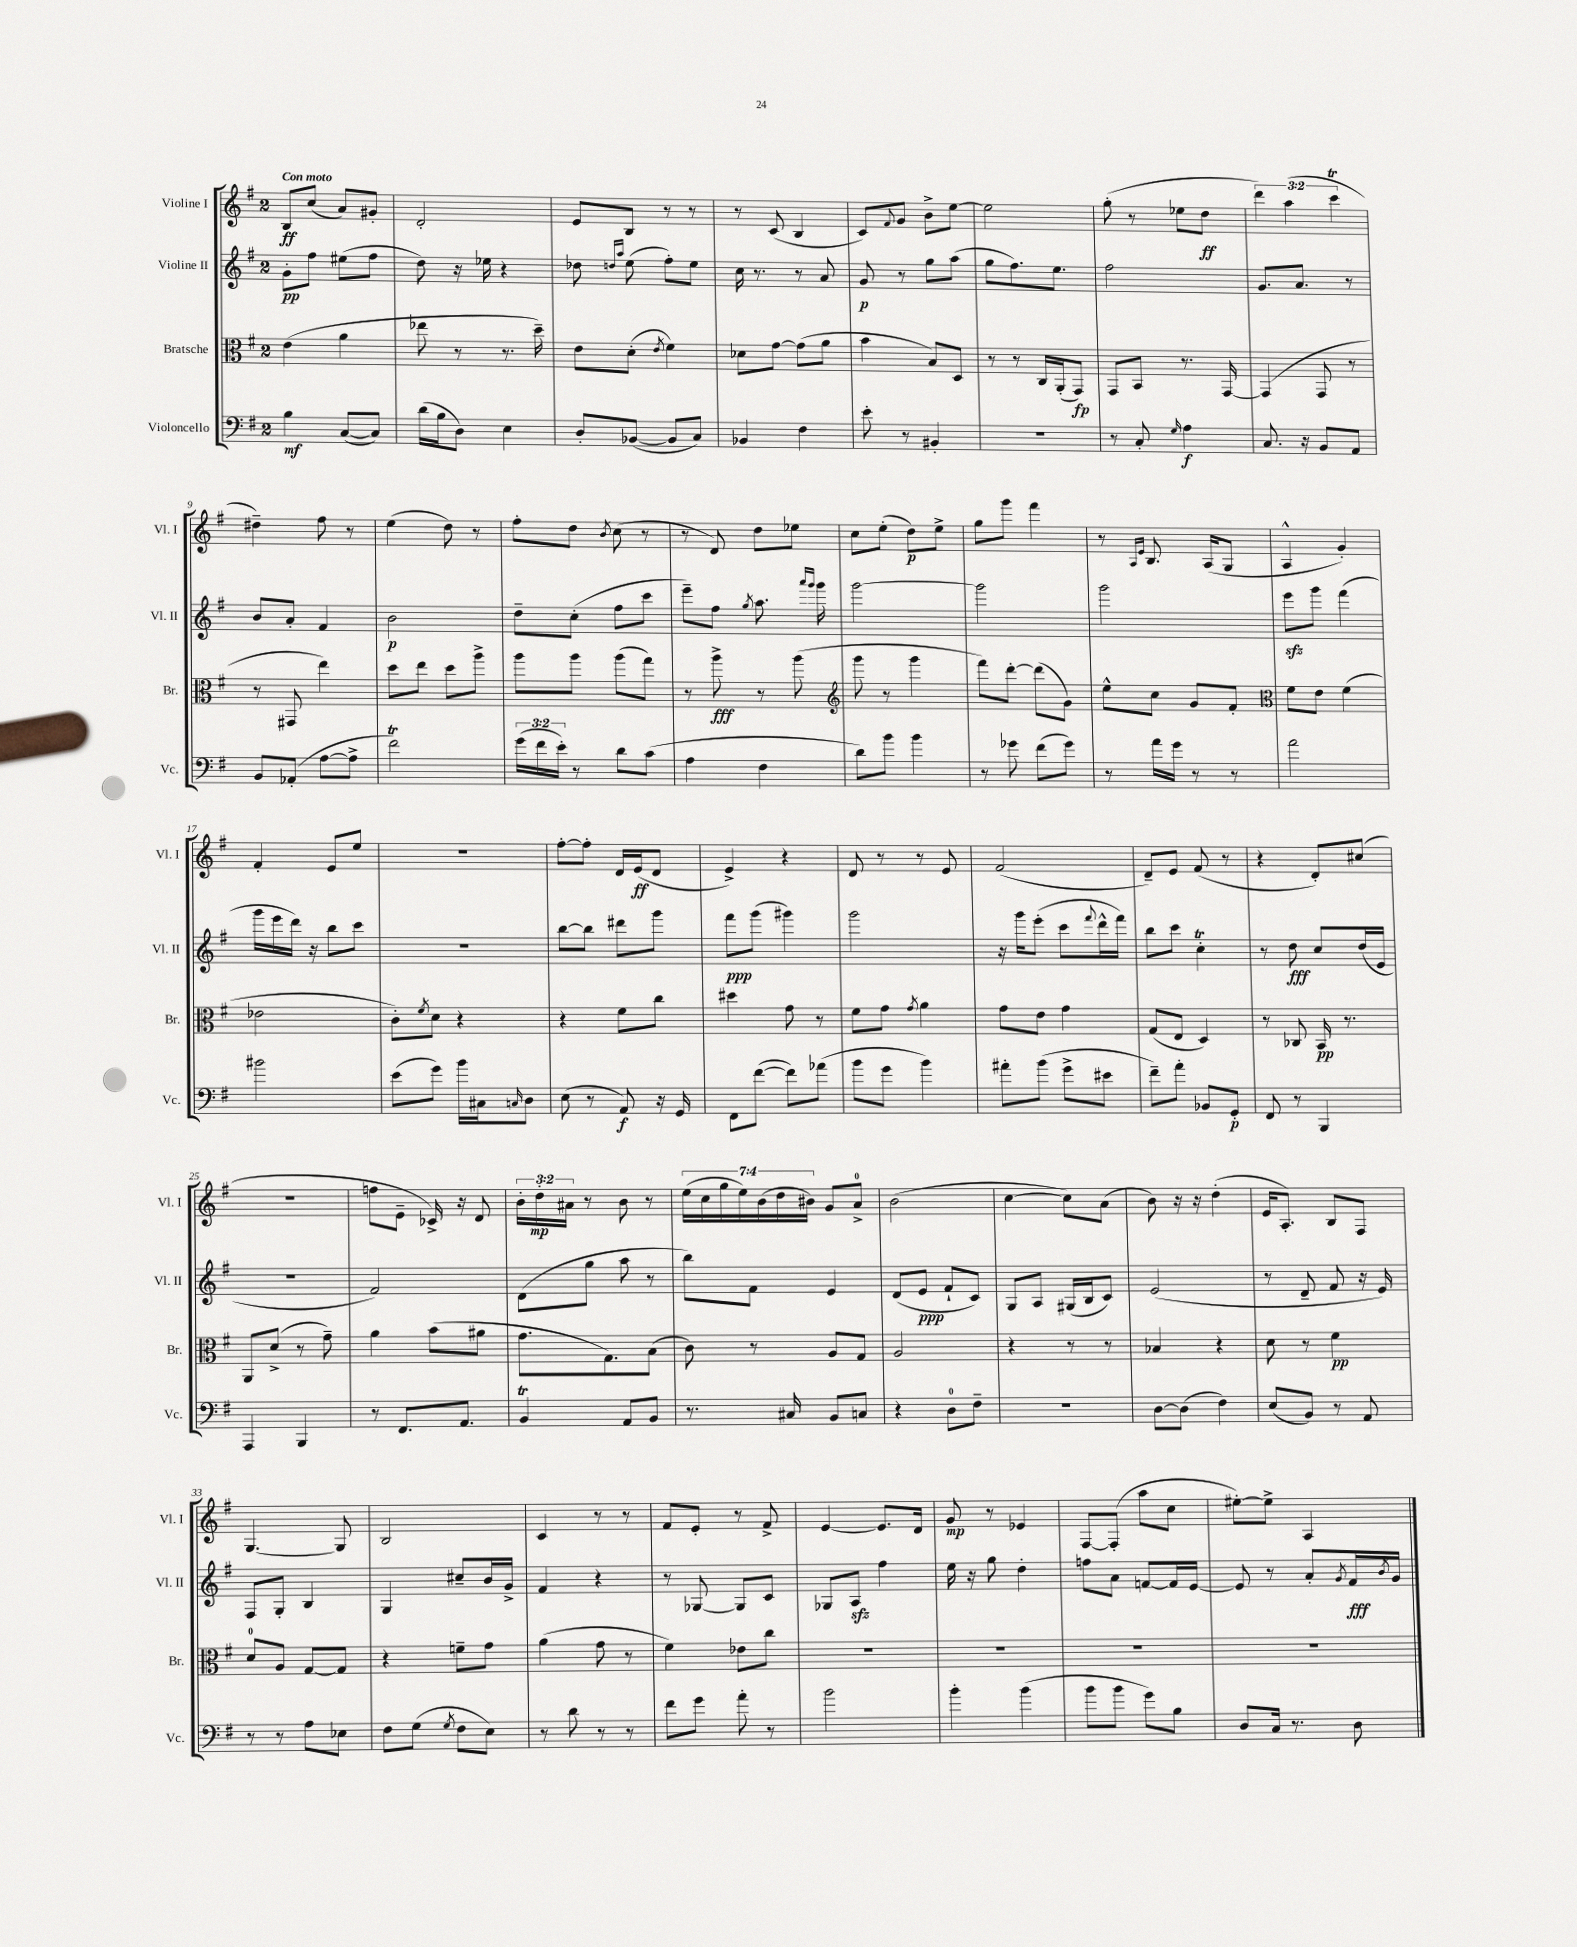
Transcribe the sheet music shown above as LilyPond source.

<<
\new StaffGroup <<
\new Staff = "s0" \with { instrumentName = "Violine I" shortInstrumentName = "Vl. I" } {
    \clef treble \key g \major \once \override Staff.TimeSignature.style = #'single-digit \time 2/4 \override Staff.TupletNumber.text = #tuplet-number::calc-fraction-text \tempo "Con moto"
    b8\ff c''8( a'8) gis'8-. |
    d'2-. |
    e'8 b8 r8 r8 |
    r8 c'8( b4 |
    c'8) \appoggiatura { fis'8 } g'8 b'8-> e''8~ |
    e''2 |
    g''8-.( r8 ees''8 d''8\ff |
    \tuplet 3/2 { d'''4) a''4( c'''4\trill } |
    dis''4--) fis''8 r8 |
    e''4( d''8) r8 |
    fis''8-. d''8 \acciaccatura { b'8 } c''8( r8 |
    r8 d'8) d''8 ees''8 |
    c''8 e''8-.( d''8\p) e''8-> |
    g''8 g'''8 fis'''4 |
    r8 \grace { a16 e'16 } b8. a16( g8 |
    a4-^ g'4-.) |
    fis'4-. e'8 e''8 |
    R2 |
    fis''8~-. fis''8-. d'16 e'16\ff( d'8 |
    e'4->) r4 |
    d'8 r8 r8 e'8 |
    fis'2( |
    d'8--) e'8 fis'8( r8 |
    r4 d'8-.) cis''8( |
    r2 |
    f''8 e'8-- ces'16->) r16 d'8 |
    \tuplet 3/2 { b'16-. d''16-.\mp ais'16 } r8 b'8 r8 |
    \tuplet 7/4 { e''16( c''16 g''16 e''16) b'16( d''16 bis'16) } g'8 a'8-0-> |
    b'2( |
    c''4~ c''8) a'8( |
    b'8) r16 r16 d''4-.( |
    e'16 a8.-.) b8 fis8 |
    g4.~ g8 |
    b2 |
    c'4 r8 r8 |
    fis'8 e'8-. r8 fis'8-> |
    e'4~ e'8. d'16 |
    g'8\mp r8 ees'4 |
    fis8~ fis8-.( a''8 c''8 |
    eis''8~-.) eis''8-> a4 \bar "|." |
}
\new Staff = "s1" \with { instrumentName = "Violine II" shortInstrumentName = "Vl. II" } {
    \clef treble \key g \major \once \override Staff.TimeSignature.style = #'single-digit \time 2/4
    g'8-.\pp fis''8 eis''8( fis''8 |
    d''8) r16 ees''16 r4 |
    des''8 \grace { d''16 a''16 } e''8( fis''8-.) e''8 |
    c''16 r8. r8 a'8 |
    g'8\p r8 g''8 a''8( |
    g''8 fis''8.) e''8. |
    fis''2 |
    g'8. a'8. r8 |
    b'8 a'8-. fis'4 |
    b'2\p |
    d''8-- c''8-.( fis''8 c'''8 |
    e'''8--) fis''8 \acciaccatura { g''8 } a''8. \grace { a'''16 g'''16 } g'''16 |
    g'''2~ |
    g'''2 |
    g'''2 |
    e'''8\sfz g'''8 fis'''4( |
    g'''16 e'''16 d'''16) r16 b''8 c'''8 |
    r2 |
    b''8~ b''8 dis'''8 g'''8 |
    fis'''8\ppp g'''8( gis'''4) |
    g'''2 |
    r16 g'''16 e'''8-.( c'''8 \appoggiatura { fis'''8 } d'''16-^ fis'''16) |
    b''8 c'''8 c''4-.\trill |
    r8 d''8\fff c''8 d''16( e'16 |
    r2 |
    fis'2) |
    d'8( g''8 a''8 r8 |
    b''8) fis'8 e'4 |
    d'8( e'8\ppp fis'8-! c'8) |
    g8 a8 gis16( b16 c'8) |
    e'2( |
    r8 d'8-- fis'8 r16 e'16) |
    fis8 g8-. b4 |
    g4 cis''8-- b'16 g'16-> |
    fis'4 r4 |
    r8 ges8~ ges8 c'8 |
    ges8 a8\sfz fis''4 |
    e''16 r16 g''8 d''4-. |
    f''8 a'8 f'8~ f'16 e'16~ |
    e'8 r8 a'8-. \acciaccatura { g'8 } fis'16\fff \acciaccatura { b'8 } g'16 \bar "|." |
}
\new Staff = "s2" \with { instrumentName = "Bratsche" shortInstrumentName = "Br." } {
    \clef alto \key g \major \once \override Staff.TimeSignature.style = #'single-digit \time 2/4
    e'4( a'4 |
    ees''8 r8 r8. d''16--) |
    e'8 d'8-.( \acciaccatura { e'8 } fis'4) |
    des'8 g'8~ g'8( a'8 |
    b'4 b8) d8 |
    r8 r8 c16 a,16-.( g,8\fp) |
    g,8 b,8 r8. g,16~ |
    g,4( g,8 r8 |
    r8 gis,8 e''4) |
    d''8 e''8 d''8 a''8-> |
    a''8 a''8 a''8( g''8) |
    r8 a''8->\fff r8 a''8( |
    \clef treble g'''8 r8 g'''4 |
    fis'''8) d'''8~-. d'''8( g'8) |
    e''8-^ c''8 g'8 fis'8-. |
    \clef alto fis'8 e'8 fis'4( |
    ees'2 |
    c'8-.) \acciaccatura { fis'8 } d'8 r4 |
    r4 fis'8 c''8 |
    dis''4 g'8 r8 |
    fis'8 g'8 \acciaccatura { g'8 } a'4 |
    g'8 e'8 g'4 |
    g8( e8 d4) |
    r8 ces8 b,16\pp r8. |
    a,8 d'8->( r8 g'8--) |
    a'4 b'8( ais'8 |
    g'8. g8.) b8( |
    c'8) r8 a8 g8 |
    a2 |
    r4 r8 r8 |
    bes4 r4 |
    d'8 r8 fis'4\pp |
    d'8-0 a8 g8~ g8 |
    r4 f'8-- g'8 |
    a'4( g'8 r8 |
    fis'4) ees'8 c''8 |
    R2 |
    R2 |
    R2 |
    R2 \bar "|." |
}
\new Staff = "s3" \with { instrumentName = "Violoncello" shortInstrumentName = "Vc." } {
    \clef bass \key g \major \once \override Staff.TimeSignature.style = #'single-digit \time 2/4 \override Staff.TupletNumber.text = #tuplet-number::calc-fraction-text
    b4\mf c8~( c8) |
    d'16( b16 d8) e4 |
    d8-. bes,8~( bes,8 c8) |
    bes,4 fis4 |
    e'8-. r8 bis,4-. |
    R2 |
    r8 c8-. \grace { g16 } a4\f |
    c8. r16 b,8 a,8 |
    b,8 aes,8-.( a8~ a8-> |
    fis'2\trill) |
    \tuplet 3/2 { g'16( fis'16 e'16-.) } r8 d'8 c'8( |
    a4 fis4 |
    d'8) b'8 b'4 |
    r8 ges'8 fis'8( ges'8) |
    r8 a'16 g'16 r8 r8 |
    a'2 |
    bis'2 |
    e'8( g'8) b'16 cis16 \grace { c16 } d8 |
    e8( r8 a,8\f) r16 g,16 |
    fis,8 fis'8~( fis'8) aes'8( |
    b'8 g'8 b'4) |
    ais'8-. b'8( g'8-> eis'8 |
    fis'8--) a'8-. bes,8 g,8-.\p |
    fis,8 r8 b,,4 |
    a,,4 b,,4 |
    r8 fis,8. a,8. |
    b,4\trill a,8 b,8 |
    r8. cis16 b,8 c8 |
    r4 d8-0 fis8-- |
    R2 |
    d8~ d8( fis4) |
    e8( b,8) r8 a,8 |
    r8 r8 a8 ees8 |
    fis8 g8( \acciaccatura { g8 } fis8 e8) |
    r8 d'8 r8 r8 |
    fis'8 g'8 a'8-. r8 |
    b'2 |
    b'4-. b'4( |
    b'8 b'8 g'8) b8 |
    d8 c16 r8. d8 \bar "|." |
}
>>
>>
